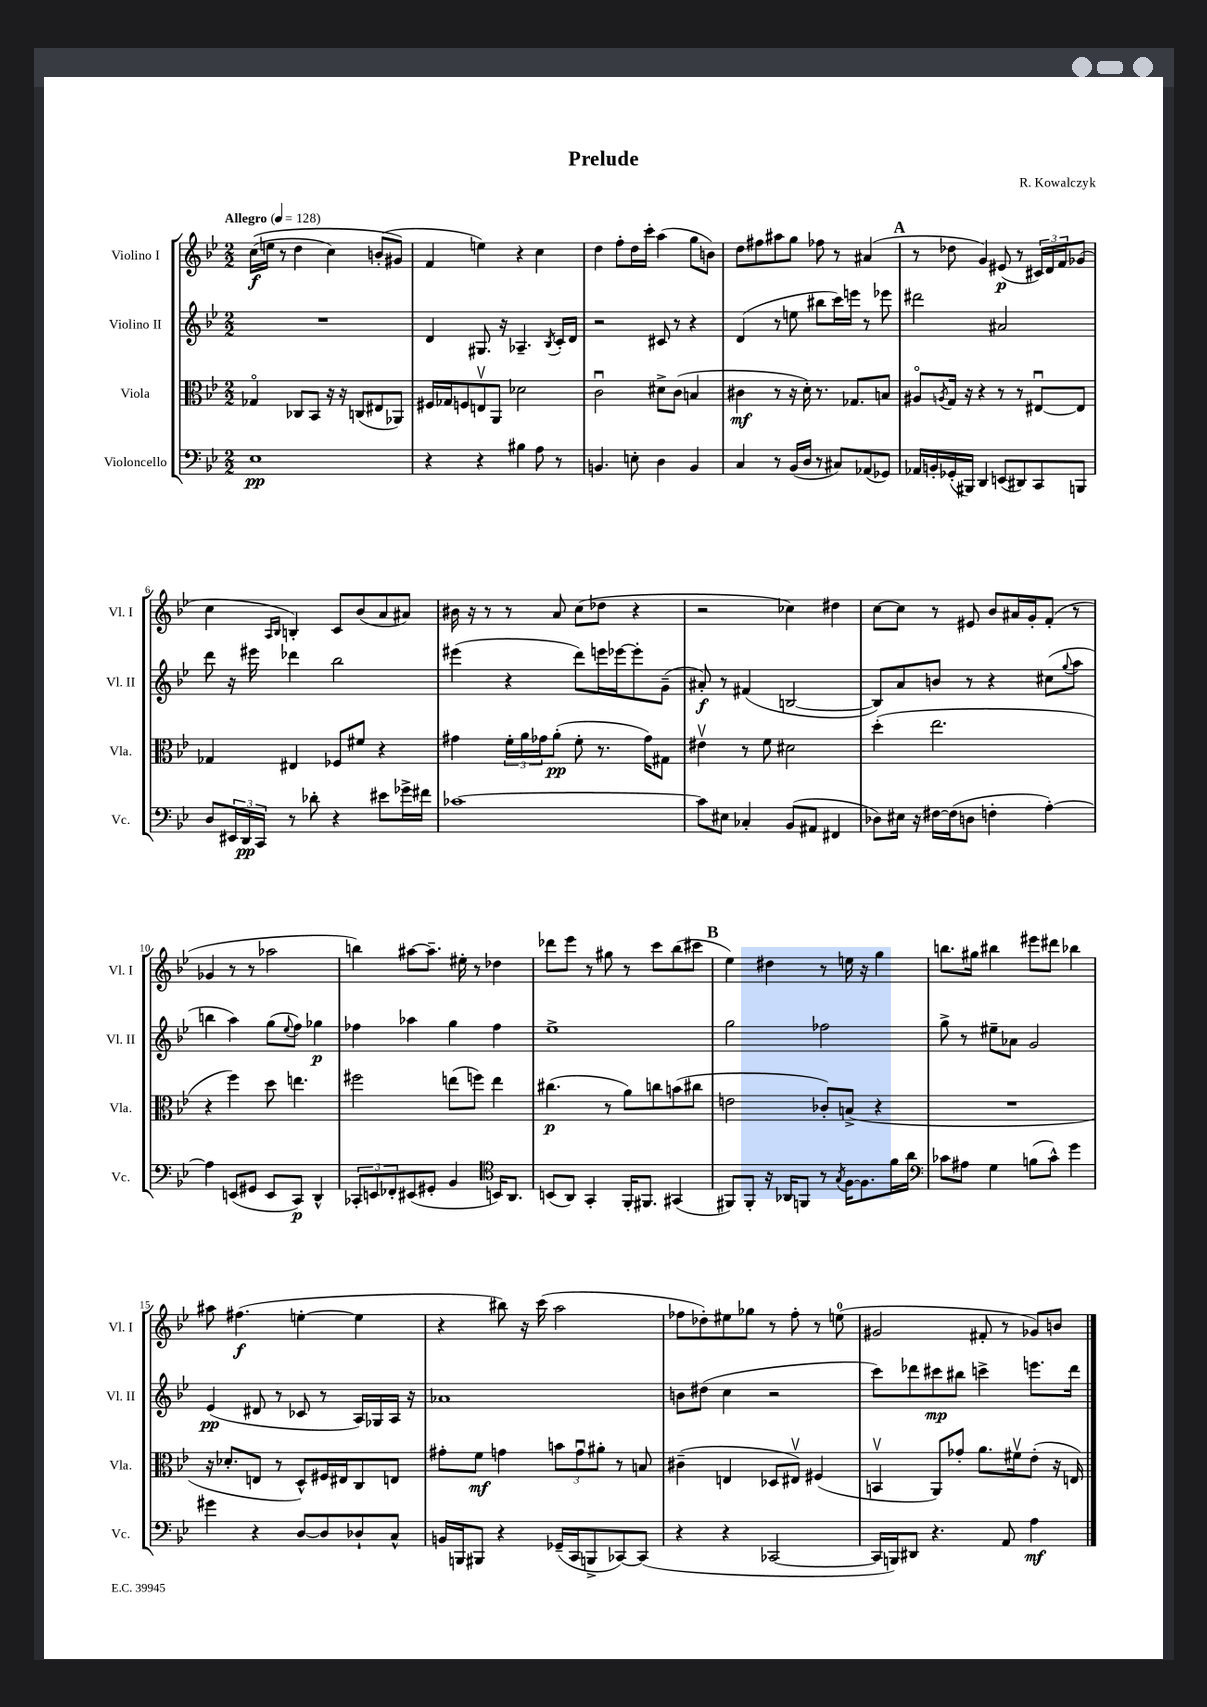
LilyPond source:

\header { title = "Prelude" composer = "R. Kowalczyk" }
<<
\new StaffGroup <<
\new Staff = "s0" \with { instrumentName = "Violino I" shortInstrumentName = "Vl. I" } {
    \clef treble \key bes \major \numericTimeSignature \time 2/2 \tempo "Allegro" 4 = 128
    c''16\f(\( e''16 r8 d''4 c''4) b'8-.( gis'8\) |
    f'4 e''4) r4 c''4 |
    d''4 f''8-. d''16 c'''16-. a''4( g''8 b'8) |
    d''8 fis''8 ais''8 g''8 fes''8 r8 ais'4( |
    \mark \markup { \bold "A" } r8 des''8 g'4) eis'8\p( r8 \tuplet 3/2 { cis'16) d'16 f'16 } ges'8( |
    c''4 \grace { a16 bes16 } b4-.) c'8 bes'8( a'8 ais'8) |
    bis'16 r16 r8 r8 a'8 c''8( des''8 r4 |
    r2 ces''4) dis''4 |
    c''8~ c''8 r8 eis'8 bes'8 ais'16 g'16-. f'8-.( r8 |
    ges'4 r8 r8 aes''2 |
    b''4) ais''8~ ais''8.-- eis''16-. r8 des''4 |
    des'''8 ees'''8 r8 gis''8 r8 c'''8 bes''8( cis'''8 |
    \mark \markup { \bold "B" } ees''4) dis''4 r8 e''16 r16 g''4 |
    b''8. gis''16 bis''4 eis'''8 dis'''8 bes''4 |
    ais''8 fis''4.\f( e''4~-. e''4 |
    r4 bis''8) r16 c'''16( a''2 |
    fes''8 des''8-.) eis''8 ges''8 r8 fes''8-. r8 e''8-0( |
    gis'2 fis'8-. r8 ges'8) b'8 \bar "|." |
}
\new Staff = "s1" \with { instrumentName = "Violino II" shortInstrumentName = "Vl. II" } {
    \clef treble \key bes \major \numericTimeSignature \time 2/2
    R1 |
    d'4 gis8. r16 aes4.-- \acciaccatura { bes8 } c'16-. d'16 |
    r2 cis'8 r8 r4 |
    d'4( r8 e''8 bis''8 c'''16) e'''16 r8 ees'''8 |
    \mark \markup { \bold "A" } dis'''2 ais'2 |
    d'''8 r16 eis'''16 des'''4 bes''2 |
    eis'''4( r4 d'''8) e'''16 ees'''16~ ees'''8-. g'8--( |
    ais'8-.\f) r8 fis'4( b2~ |
    b8) a'8 b'8 r8 r4 cis''8( \appoggiatura { g''8 } a''8 |
    b''4 a''4) g''8( \appoggiatura { ees''8 } f''8) ges''4\p |
    fes''4 aes''4 g''4 fes''4 |
    ees''1-> |
    \mark \markup { \bold "B" } g''2 fes''2 |
    g''8-> r8 eis''8-- aes'8 g'2 |
    ees'4\pp( dis'8 r8 ces'8 r8 a16) ges16 a16 r16 |
    aes'1 |
    b'8 dis''8( c''4 r2 |
    c'''8) des'''8 cis'''8\mp bis''8 c'''4-> e'''8. des'''16 \bar "|." |
}
\new Staff = "s2" \with { instrumentName = "Viola" shortInstrumentName = "Vla." } {
    \clef alto \key bes \major \numericTimeSignature \time 2/2
    ges4\flageolet ces8 bes,8 r16 r16 c8( eis8 aes,8) |
    fis16 ges16 f8 e8\upbow a,8 des'2 |
    c'2\downbow dis'8-> c'8( b4 |
    cis'4\mf r8 r16 d'16-.) r8. ges8. b8 |
    \mark \markup { \bold "A" } ais8\flageolet \acciaccatura { a8 } g16 r16 r4 r8 r8 eis8~\downbow eis8 |
    ges4 eis4 fes8 fis'8 r4 |
    gis'4 \tuplet 3/2 { f'16-. a'16 ges'16 } a'8-.\pp( f'8-. r8. ges'16) gis8 |
    eis'4\upbow r8 f'8 dis'2 |
    d''4-.( ees''2. |
    r4 f''4) d''8 e''4. |
    fis''2 e''8( f''8) e''4 |
    cis''4.\p( r8 a'8) c''8 b'8( cis''8 |
    \mark \markup { \bold "B" } e'2 ces'8-.) b8->( r4 |
    R1 |
    r16 des'8.-. e8 r8 d8-^) fis16 eis16 c8 e8 |
    gis'8-. f'8\mf g'4 \tuplet 3/2 { b'8 g'8\downbow ais'8-. } r8 b8 |
    cis'4--( e4 des8 eis8\upbow) fis4( |
    b,4\upbow a,8) ges'8-. a'8. fis'16\upbow ees'8-.( r16 e16) \bar "|." |
}
\new Staff = "s3" \with { instrumentName = "Violoncello" shortInstrumentName = "Vc." } {
    \clef bass \key bes \major \numericTimeSignature \time 2/2
    ees1\pp |
    r4 r4 bis4 a8 r8 |
    b,4. e8-. d4 b,4 |
    c4 r8 bes,16( d16 r8 cis8) aes,8( ges,8) |
    \mark \markup { \bold "A" } aes,16 b,16-. ges,16-.( bis,,16) d,4 e,8( dis,8) c,8 b,,8 |
    d8 \tuplet 3/2 { eis,16 d,16\pp c,16 } r8 des'8-. r4 eis'8 ges'16-> fis'16 |
    ces'1~ |
    ces'8 eis8 ces4-. bes,8( ais,8 fis,4 |
    des8) eis16 r16 fis16~ fis16( d8 f4-. a4~-.) |
    a4 e,8( gis,8 e,8 c,8\p) d,4-^ |
    \tuplet 3/2 { ces,8-. e,8 fes,8-. } eis,8( gis,8-. bes,4 \clef tenor b,16) a,8. |
    b,8( a,8) g,4-. f,16-. fis,8. gis,4( |
    \mark \markup { \bold "B" } fis,8) fis,8-. r16 aes,16 f,8 r8 \acciaccatura { g8 } f16~ f8. f'16 a'16 |
    \clef bass ces'8 ais8 g4 b8( ces'8-^) g'4 |
    gis'4 r4 d8~ d8 des8-! c8-^ |
    b,16 b,,16 bis,,8 r4 ges,16--( c,16 b,,8-> ces,8~) ces,8( |
    r4 r4 ces,2~ |
    ces,16 b,,16) dis,8 r4. a,8 a4\mf \bar "|." |
}
>>
>>
